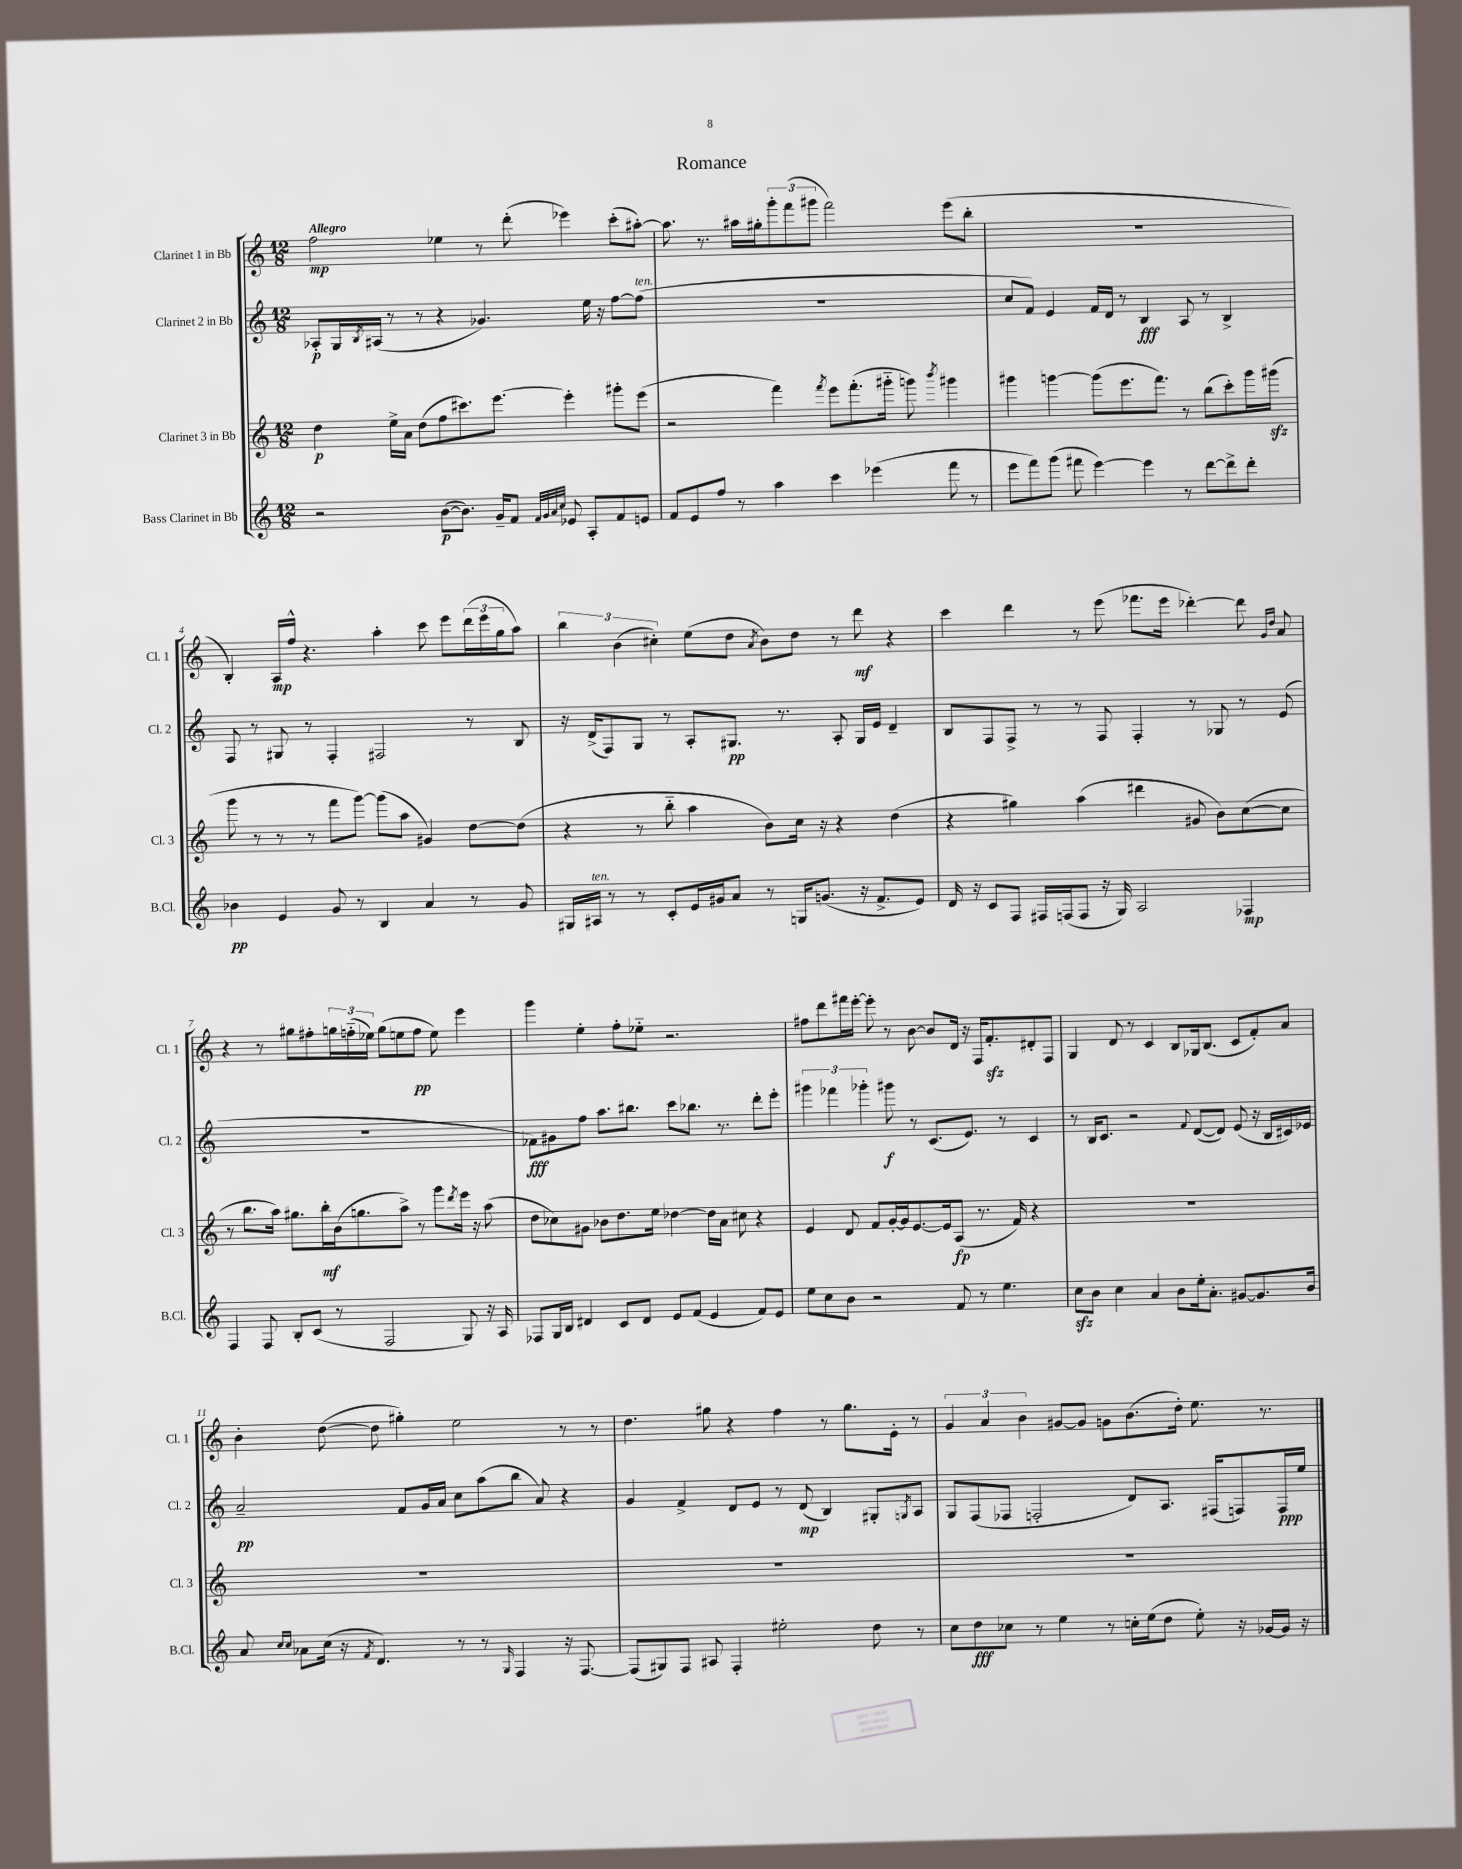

**kern	**kern	**kern	**kern
*staff4	*staff3	*staff2	*staff1
*clefG2	*clefG2	*clefG2	*clefG2
*k[]	*k[]	*k[]	*k[]
*M12/8	*M12/8	*M12/8	*M12/8
2r	4dd\	8A-'/L	2ff\
.	.	16G/L	.
.	.	8qB/	.
.	.	(16A#/JJ	.
.	16ee^\LL	8r	.
.	16a\JJ	.	.
.	(8dd\L	8r	.
([8b\L	8ff\	4r	4ee-\
8.b\]J)	8.ccc#\)	.	.
.	.	4.g-/)	8r
16g~/LK	[8.eee\J	.	.
8f/J	.	.	(8ddd'\
32qqf/LLL	.	.	.
32qqg/	.	.	.
32qqa/	.	.	.
32qqcc/JJJ	.	.	.
8e-/	4eee'\]	.	4eee-\)
8A'/L	.	16ee\	.
.	.	16r	.
8f/	8ggg#'\L	[8ff\L	(8ccc'\L
8e/J	(8eee\J	(8ff\]J	[8aa#'\J)
=	=	=	=
8f/L	2r	1.r	8.aa#\]
8e/	.	.	.
.	.	.	8.r
8ff/J	.	.	.
8r	.	.	16aa#\LL
.	.	.	16gg#'\J
4aa\	4fff\)	.	12ggg'\
.	.	.	(12fff\
.	.	.	12ggg#\J
.	8qfff/	.	.
4ccc\	8eee\L	.	2fff\)
.	(8.fff'\	.	.
(4eee-\	.	.	.
.	16ggg#'~\Jk	.	.
.	8ggg\)	.	.
.	8qbbb/	.	.
8fff\	4ggg#\	.	(8eee\L
8r	.	.	8bb'\J
=	=	=	=
8eee\L	4ggg#\	8cc/L	1.r
8fff\)	.	8f/J)	.
(8ggg\J	[4ggg\	4e/	.
8fff#\	.	.	.
[4eee\)	(8ggg\]L	16f/LL	.
.	.	16d/JJ	.
.	8.eee\	8r	.
4eee\]	.	4B/	.
.	8.fff\J)	.	.
8r	8r	8A/	.
[8ddd\L	(8bb\L	8r	.
8ddd^\]	8ccc'\)	4B^/	.
8ddd'\J	16ggg\L	.	.
.	(16ggg#\JJ	.	.
=	=	=	=
4b-\	8ggg\	8F/	4B'/)
.	8r	8r	.
4e/	8r	8G#/	16A/LL
.	.	.	16ff^^/JJ
.	8r	8r	4.r
8g/	8fff\L	4F'/	.
8r	[8ggg\J)	.	.
4B/	(8ggg\]L	2F#/	4aa'\
.	8aa\J	.	.
4a/	4g#/)	.	8ccc\
.	.	.	8eee\L
8r	[8dd\L	8r	(24ddd\L
.	.	.	24eee\
.	.	.	24gg\J
8g/	(8dd\]J	8B/	8aa\J)
=	=	=	=
16G#/LL	4r	16r	6bb\
16A#/JJ	.	(16d^/LK	.
8r	.	8F/)	.
.	.	.	(6b\
8r	8r	8G/J	.
.	.	.	6cc#'\)
8c'/L	8bb'~\	8r	.
16e/L	4aa\	8A'/L	(8ee\L
16g#/J	.	.	.
8a/J	.	8.G#/J	8dd\J
.	.	.	8qa/
8r	8b\L)	.	8b\L)
.	.	8.r	.
16G/LK	16cc\Jk	.	8dd\J
(8.g/J	16r	.	.
.	4r	8A'/	8r
16r	.	16G#/LL	8ddd\
8.f^/L	.	16e/JJ	.
.	(4dd\	4d~/	4r
8e/J)	.	.	.
=	=	=	=
16d/	4r	8B/L	4ccc\
16r	.	.	.
8c/L	.	8F/	.
8F/J	4gg#\)	8F^/J	4ddd\
16F#/LL	.	8r	.
(16F/J	.	.	.
8F/J	(4aa\	8r	8r
16r	.	8F/	(8eee\
16G/)	.	.	.
2A/	4ddd#\	4F'/	8.fff-\L
.	.	.	16eee\Jk
.	8g#/	8r	[4ddd-'\)
.	8b\L)	8G-/	.
4F-/	([8cc\	8r	8ddd-\]
.	.	.	16qqg/LL
.	.	.	16qqdd/JJ
.	8cc\]J	(8e/	8a/
=	=	=	=
4F/	8r	1.r	4r
.	8.bb\L	.	.
8F/	.	.	8r
.	16aa\Jk)	.	.
8B'/L	8.gg#\L	.	8gg#\L
(8c/J	.	.	8ff#'\
.	16bb'\L	.	.
8r	(16b\J	.	24gg\L
.	.	.	(24ff'~\
.	8.gg\	.	.
.	.	.	24ee-\JJ)
2F/	.	.	(8gg\L
.	8aa^\J)	.	8ee\
.	8r	.	8ff\J
.	8ggg\L	.	8ee\)
.	8qddd/	.	.
8G/)	16eee\Jk	.	4eee\
.	16r	.	.
16r	(8aa\	.	.
16A/	.	.	.
=	=	=	=
8F-/L	8dd\L	8f-\L)	4ggg\
16G/L	8cc-\)	8g#\	.
16B/JJ	.	.	.
4d#/	8g#\J	8ff\J	4ee'\
.	8b-\L	8.aa\L	.
8c/L	8.dd\	.	8ff'\L
.	.	8.bb#\J	.
8d#/J	.	.	8ee-'~\J
.	16ee\Jk	.	.
8e/L	[4dd-\	8ccc\L	2.r
(8f/J	.	8.bb-\J	.
4e/	16dd-\]LL	.	.
.	16a\JJ	8.r	.
.	8cc#\	.	.
8f/L)	4r	8ddd'\L	.
8e/J	.	8eee'\J	.
=	=	=	=
8ee\L	4e/	6ggg#\	8ff#\L
8cc\	.	.	8ddd\
.	.	6fff-\	.
8b\J	8d/	.	16fff#\L
.	.	.	[16eee'\JJ
.	.	6ggg-'\	.
2r	8f/L	.	8eee'\]
.	[16g'/L	8ggg#\	8r
.	16g/]J	.	.
.	[8.e/	8r	[8b\
.	.	(8.c/L	8b/]L
.	16e/]k	.	.
8f/	(8A/J	.	16d/Jk
.	.	8.e/J)	16r
8r	8.r	.	16F/LK
.	.	.	8.f'/
4.ee\	.	8r	.
.	16f/)	.	.
.	4r	4c/	8d#'/
.	.	.	8F/J
=	=	=	=
8cc\L	1.r	8r	4G/
8b\J	.	16B/LK	.
.	.	8.c/J	.
4cc\	.	.	8d/
.	.	2r	8r
4a/	.	.	4c/
8b\L	.	.	8B/L
.	.	8qqf/	.
16ee'\k	.	([8d/L	16G-/k
8.a'\J	.	.	(8.B/J
.	.	8d/]J)	.
[8g#/L	.	(8e/	8c/L
8.g#/]	.	16r	8f'/)
.	.	16B/LL	.
.	.	16c#/)	8a/J
16b/Jk	.	16e-/JJ	.
=	=	=	=
8a/	1.r	2a~/	4b'\
16qqcc/LL	.	.	.
16qqcc/JJ	.	.	.
8a-\L	.	.	.
(16cc\Jk	.	.	([8dd\
16r	.	.	.
8qf/	.	.	.
4.d/)	.	.	8dd\]
.	.	8f/L	4gg#'\)
.	.	16g/L	.
.	.	16a/JJ	.
8r	.	8cc\L	2ee\
8r	.	(8aa\	.
16qqG/	.	.	.
4F/	.	8bb\J	.
.	.	8a/)	.
16r	.	4r	8r
[8.F/	.	.	.
.	.	.	8r
=	=	=	=
(8F/]L	1.r	4g/	4.dd\
8G#/)	.	.	.
8F/J	.	4f^/	.
8A#/	.	.	8gg#\
4F'/	.	8d/L	4r
.	.	8e/J	.
2ee#'\	.	8r	4ff\
.	.	(8d/	.
.	.	4B/)	8r
.	.	.	8.gg#\L
8dd\	.	8G#'/L	.
.	.	.	16e'\Jk
.	.	8qG/	.
8r	.	8A/J	8r
=	=	=	=
8cc\L	1.r	8G/L	6g/
8dd\	.	(8F/	.
.	.	.	6a/
8cc-\J	.	8F-/J	.
.	.	.	6b\
8r	.	2F'/	.
4ee\	.	.	[8g#/L
.	.	.	8g#/]J
8r	.	.	8g\L
16cc'\LL	.	8d/L)	(8.b\
(16ee\J	.	.	.
8dd\J	.	8.A/J	.
.	.	.	16dd'\Jk)
8ee'\)	.	.	8.ee\
.	.	(16F#/LK	.
16r	.	8F/)	.
[16g-/LL	.	.	8.r
16g-/]JJ	.	16F/L	.
16r	.	16ee/JJ	.
==	==	==	==
*-	*-	*-	*-
